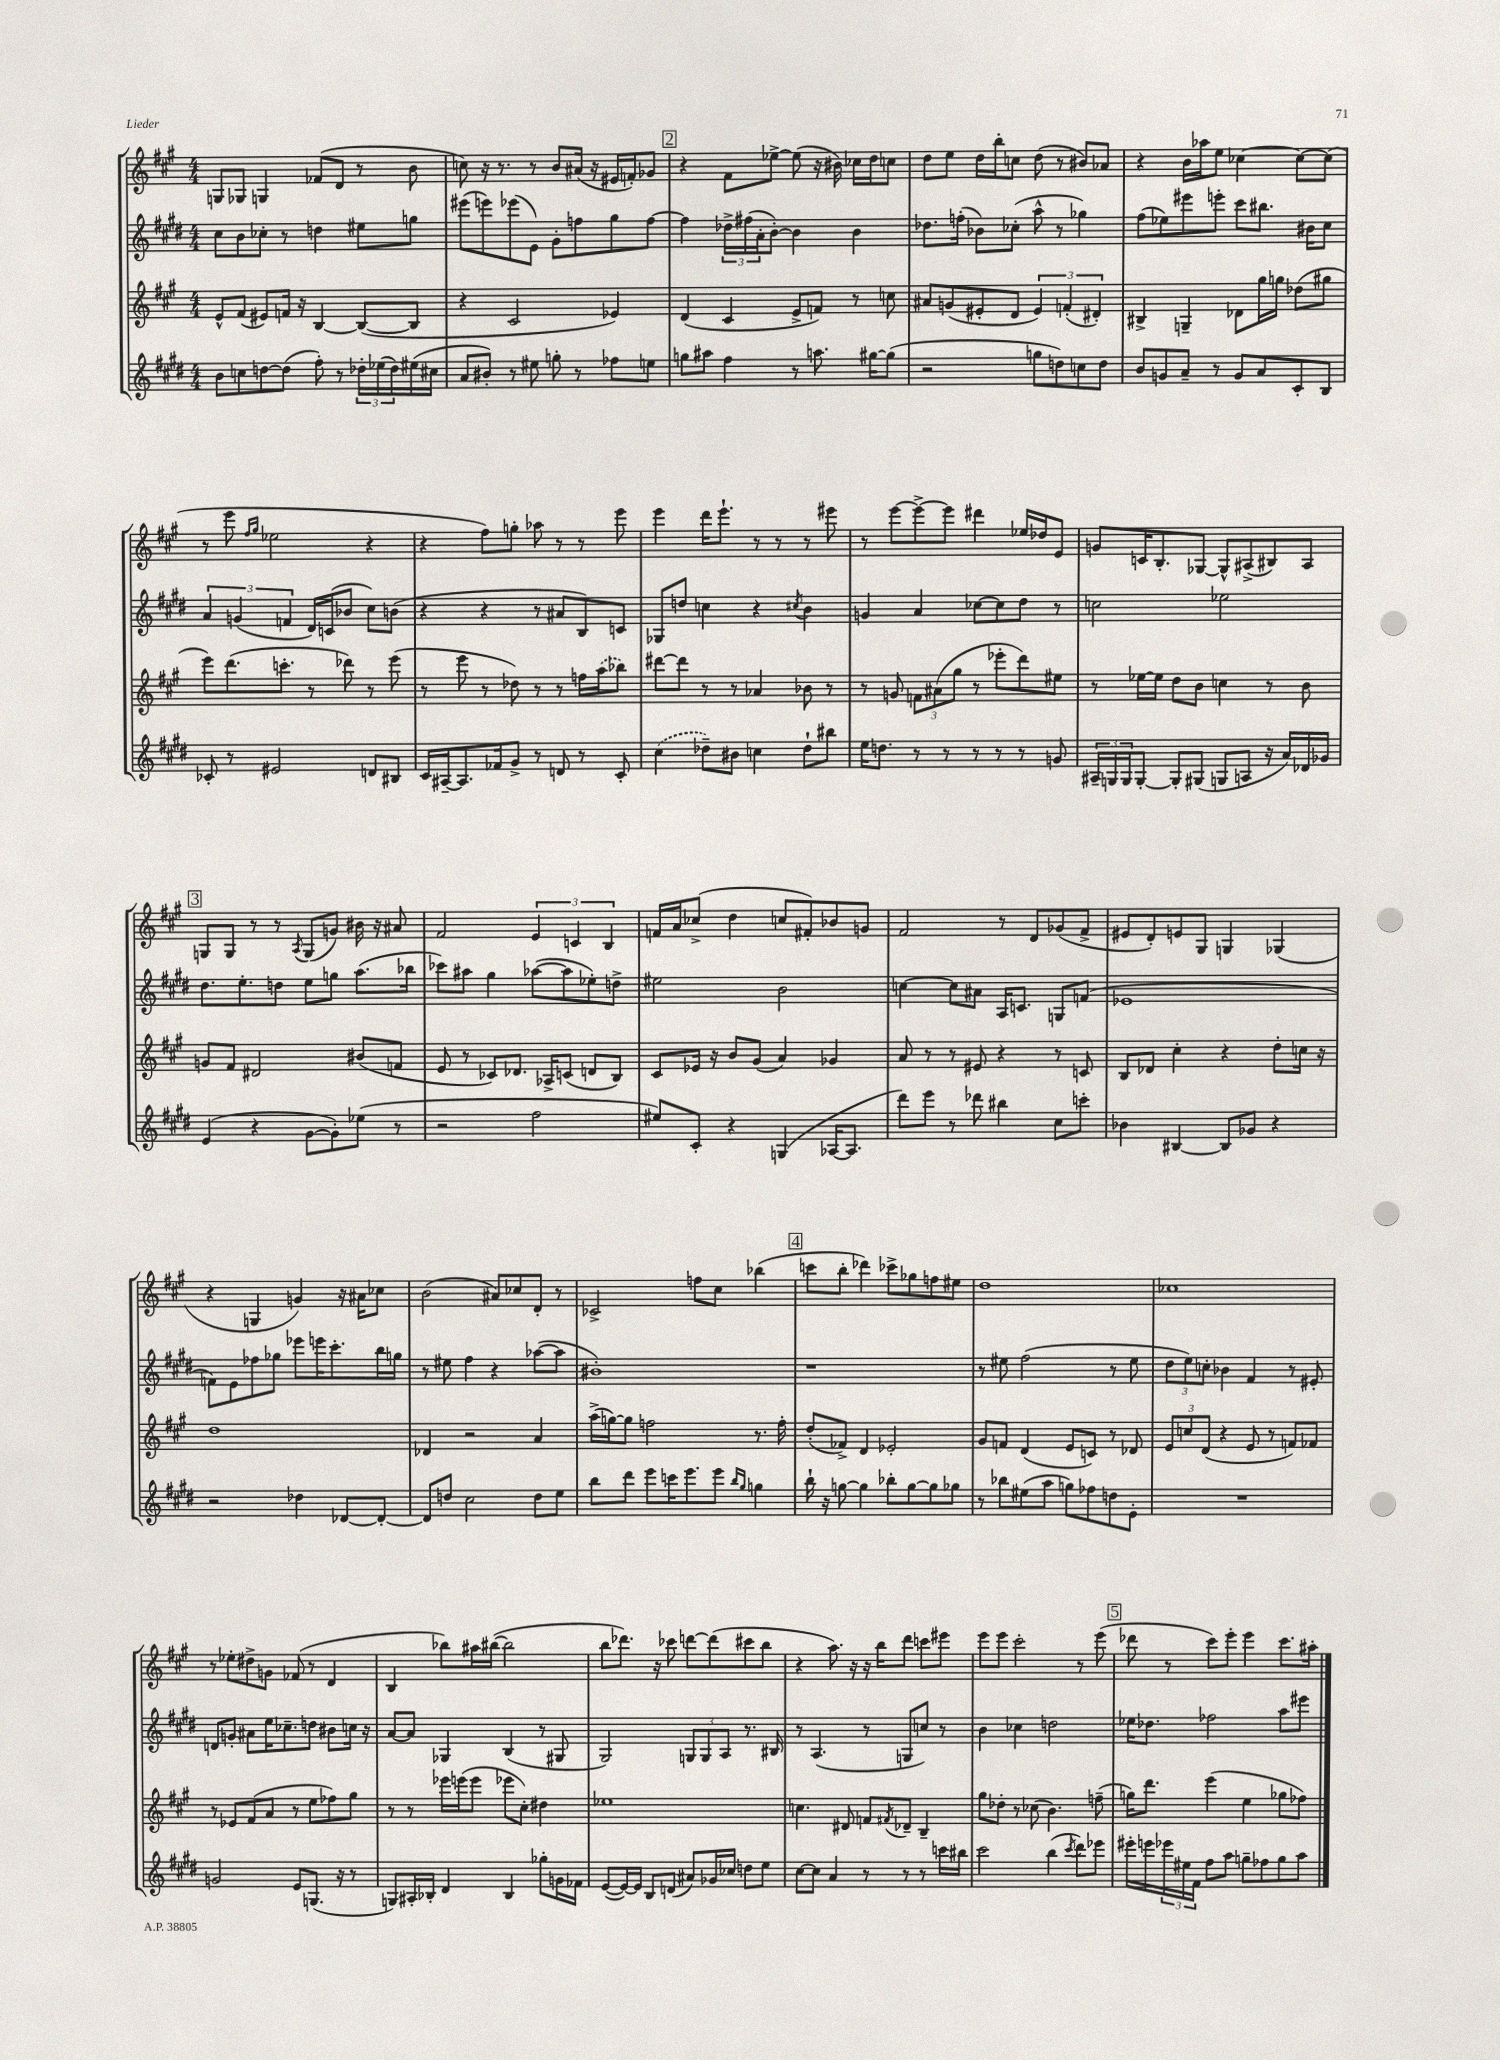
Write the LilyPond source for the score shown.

<<
\new StaffGroup <<
\new Staff = "s0" {
    \clef treble \key a \major \numericTimeSignature \time 4/4
    g8 ges8 g4 fes'8( d'8 r8 b'8 |
    c''8) r16 r8. r8 b'8 ais'16( r16 eis'16 f'16-.) ges'8 |
    \mark \markup { \box "2" } r4 fis'8 ees''8~-> ees''8( r16 bis'16) ces''16 d''16 c''8 |
    d''8 e''8 d''16 b''16-. c''8 d''8( r8 bis'8) aes'8 |
    r4 b'16 aes''16 e''8 ces''4~ ces''8~ ces''8( |
    r8 e'''8 \grace { fis''16 gis''16 } ees''2 r4 |
    r4 fis''8) g''8-. aes''8 r8 r8 e'''8 |
    e'''4 d'''16 e'''8.-! r8 r8 r8 eis'''8 |
    r8 e'''8~ e'''8~-> e'''8 dis'''4 ees''16 des''16 e'8 |
    g'8 c'16 b8.-. ges8~ ges8-^ ais8->( bis8) ais8 |
    \mark \markup { \box "3" } g8 g8 r8 r8 \acciaccatura { a8 } g8( g'8) bis'16 r16 ais'8 |
    fis'2 \tuplet 3/2 { e'4 c'4 b4 } |
    f'16 a'16 ces''8->( d''4 c''8 fis'8-.) bes'8 g'8 |
    fis'2 r8 d'8 ges'8( fis'8-> |
    eis'8 d'8-.) e'8 gis8 g4 ges4( |
    r4 g4 g'4) r16 ais'16 ces''8 |
    b'2( ais'8) ces''8 d'8-. r8 |
    ces'2-> f''8 cis''8 bes''4( |
    \mark \markup { \box "4" } c'''8 b''8-. des'''4) ces'''8-> ges''8 f''8 eis''8 |
    d''1 |
    ces''1 |
    r8 ees''8-. dis''8-> g'8 fes'8( r8 d'4 |
    b4 bes''8) ais''16 bis''16~( bis''2 |
    b''8 des'''8.) r16 ces'''8 d'''8~ d'''8( cis'''8 b''8 |
    r4 a''8.) r16 r16 b''16 d'''8 c'''8 eis'''8 |
    e'''8 e'''8 cis'''2-. r8 e'''8( |
    \mark \markup { \box "5" } des'''8 r8 cis'''8) e'''8-. e'''4 cis'''8. ais''16-. \bar "|." |
}
\new Staff = "s1" {
    \clef treble \key e \major \numericTimeSignature \time 4/4
    cis''8 b'8 ces''8-. r8 d''4 eis''8 g''8 |
    eis'''8( e'''8) ees'''8( e'8) gis'8-. f''8 gis''8 f''8~ |
    \mark \markup { \box "2" } f''4 \tuplet 3/2 { des''16-> fis''16( a'16-. } b'8~-.) b'4 b'4 |
    des''8. f''16-.( bes'8) ces''8-.( a''8-^ r8 ges''4) |
    fis''8( ees''8) eis'''8 e'''8-. cis'''8 bis''8. bis'16 cis''8 |
    \tuplet 3/2 { a'4 g'4( f'4 } dis'16) c'16( bes'8 cis''8) b'8( |
    r4 r4 r8 ais'8 b8) c'8 |
    ges8 d''8 c''4 r4 \acciaccatura { cis''8 } b'4 |
    g'4 a'4 ces''8~ ces''8 dis''8 r8 |
    c''2 ees''2 |
    \mark \markup { \box "3" } dis''8. e''8.-. d''8 e''8 g''8 a''8.( bes''16 |
    ces'''8) ais''8 gis''4 aes''8~( aes''8 ees''8-.) d''8-> |
    eis''2 b'2 |
    c''4~ c''8 ais'8 a16 c'8. g8 f'8( |
    ees'1 |
    f'8) e'8 fes''8 ges''8 ees'''8 e'''16 cis'''8.-. b''16 g''16 |
    r8 eis''8 fis''4 r4 aes''8~( aes''8 |
    bis'1-.) |
    \mark \markup { \box "4" } r1 |
    r8 eis''8 fis''2( r8 eis''8 |
    \tuplet 3/2 { dis''8 e''8) c''8-. } bes'4 fis'4 r8 eis'8-. |
    d'8 g'8-. ais'8 e''16 ces''8.-- d''8 bis'8 c''16 r16 |
    a'8~ a'8 ges4 b4( r8 gis8 |
    gis2) \tuplet 3/2 { g8 g8 a8 } r8. bis16 |
    r8 a4.( r8 g8 c''8) r8 |
    b'4 ces''4 d''2 |
    \mark \markup { \box "5" } ees''16 des''8. fes''2 a''8 eis'''8 \bar "|." |
}
\new Staff = "s2" {
    \clef treble \key a \major \numericTimeSignature \time 4/4
    e'8-^ fis'8( eis'8) f'16 r16 b4~ b8~( b8 |
    r4 cis'2 ees'4) |
    \mark \markup { \box "2" } d'4( cis'4 e'8-> f'8) r8 c''8 |
    ais'8 g'8( eis'8-. d'8 \tuplet 3/2 { eis'4) f'4-.( dis'4-.) } |
    bis4-> g4-- des'8 gis''16 g''16 des''8( gis''8 |
    e'''8) d'''8.( c'''8.-. r8 des'''8) r8 e'''8( |
    r8 e'''8 r8 des''8) r8 r8 f''16 \once \slurDashed a''16( bes''8) |
    dis'''8~ dis'''8 r8 r8 aes'4 bes'8 r8 |
    r8 g'8 \tuplet 3/2 { f'8 ais'8( gis''8 } r8 ees'''8-. d'''8) eis''8 |
    r8 ees''16~ ees''16 d''8 b'8 c''4 r8 b'8 |
    \mark \markup { \box "3" } g'8 fis'8 dis'2 bis'8( f'8 |
    e'8 r8 ces'8) des'8. aes16-> c'8( d'8 b8) |
    cis'8 ees'16 r16 b'8 gis'8( a'4) ges'4 |
    a'8 r8 r8 eis'8 r4 r8 c'8 |
    b8 des'8 cis''4-. r4 d''8-. c''16 r16 |
    d''1 |
    des'4 r2 a'4 |
    a''16->( g''16~) g''8 f''2 r8. f''16-. |
    \mark \markup { \box "4" } d''8-.( fes'8->) d'4 ees'2-. |
    gis'8 f'8 d'4( e'8 c'8) r8 des'8 |
    \tuplet 3/2 { e'8 c''8 d'8( } r4 e'8 r8 f'8) fes'8 |
    r8 ees'8 fis'8( a'8 r8 e''8 fes''8) gis''8 |
    r8 r8 ees'''16 e'''16( e'''8 ees'''8 cis''8-.) dis''4 |
    ees''1 |
    c''4. dis'8 f'8 \acciaccatura { fis'8 } des'8-- b4-- |
    gis''8 des''8-. r8 ces''8( b'4.) f''8--( |
    \mark \markup { \box "5" } g''16) d'''8. e'''4( e''4 ges''8 fes''8) \bar "|." |
}
\new Staff = "s3" {
    \clef treble \key e \major \numericTimeSignature \time 4/4
    b'8 c''8 d''8~ d''8( fis''8-.) r8 \tuplet 3/2 { des''16-. ees''16( des''16) } eis''16( cis''16 |
    a'8 bis'8-.) r8 eis''8 g''8-. r8 fes''8 e''8 |
    \mark \markup { \box "2" } g''8 ais''8 fis''4 r8 a''8. gis''16~ gis''8( |
    r2 g''8 d''8) c''8 d''8 |
    b'8 g'8 a'8-- r8 g'8 a'8 cis'8-. b8 |
    ces'8-. r8 eis'2 d'8 bis8 |
    cis'16 ais16~-- ais8. fes'16 gis'8-> r8 d'8 r8 cis'8-. |
    \once \slurDashed cis''4( des''8--) bis'8 c''4 des''8-! bis''8 |
    e''16 d''8. r8 r8 r8 r8 r8 g'8 |
    \tuplet 3/2 { ais16-- g16 g16 } g8~-. g8-. gis8( g8 a8 r16 a'16) des'16 ges'16 |
    \mark \markup { \box "3" } e'4( r4 gis'8~ gis'8-.) ees''8( r8 |
    r2 fis''2 |
    eis''8) cis'8-. r4 g4( aes16~ aes8. |
    dis'''8) e'''8 r8 des'''8 bis''4 cis''8 c'''8-. |
    bes'4 bis4~ bis8 ges'8 r4 |
    r2 des''4 des'8~ des'8~-. |
    des'8 d''8 cis''2 d''8 e''8 |
    b''8 dis'''8 e'''8 c'''16 e'''8. e'''8 \grace { b''16 gis''16 } g''4 |
    \mark \markup { \box "4" } b''16-! r16 g''8~ g''4 bes''8-. g''8~ g''8 ges''8 |
    r8 bes''8 eis''8( a''8 g''8) fes''8 d''8 e'8-. |
    R1 |
    g'2 e'8 g8.( r16 r8 |
    g8) ais16-. bes16-. dis'4 bes4 ges''8-. g'16 fes'16 |
    e'8~( e'16~) e'16 b8 d'8( ais'8) ges'16 ces''16 d''8 e''8 |
    cis''8~ cis''8 a'4 r8 r8 r8 c'''16 bis''16 |
    cis'''2 b''4( \acciaccatura { cis'''8 } dis'''8) ees'''8 |
    \mark \markup { \box "5" } eis'''16-. e'''16 \tuplet 3/2 { ees'''16 eis''16 fis'16 } fis''8 a''8 g''8-- fes''8 g''8 a''8 \bar "|." |
}
>>
>>
\layout { \context { \Score \remove "Bar_number_engraver" } }
